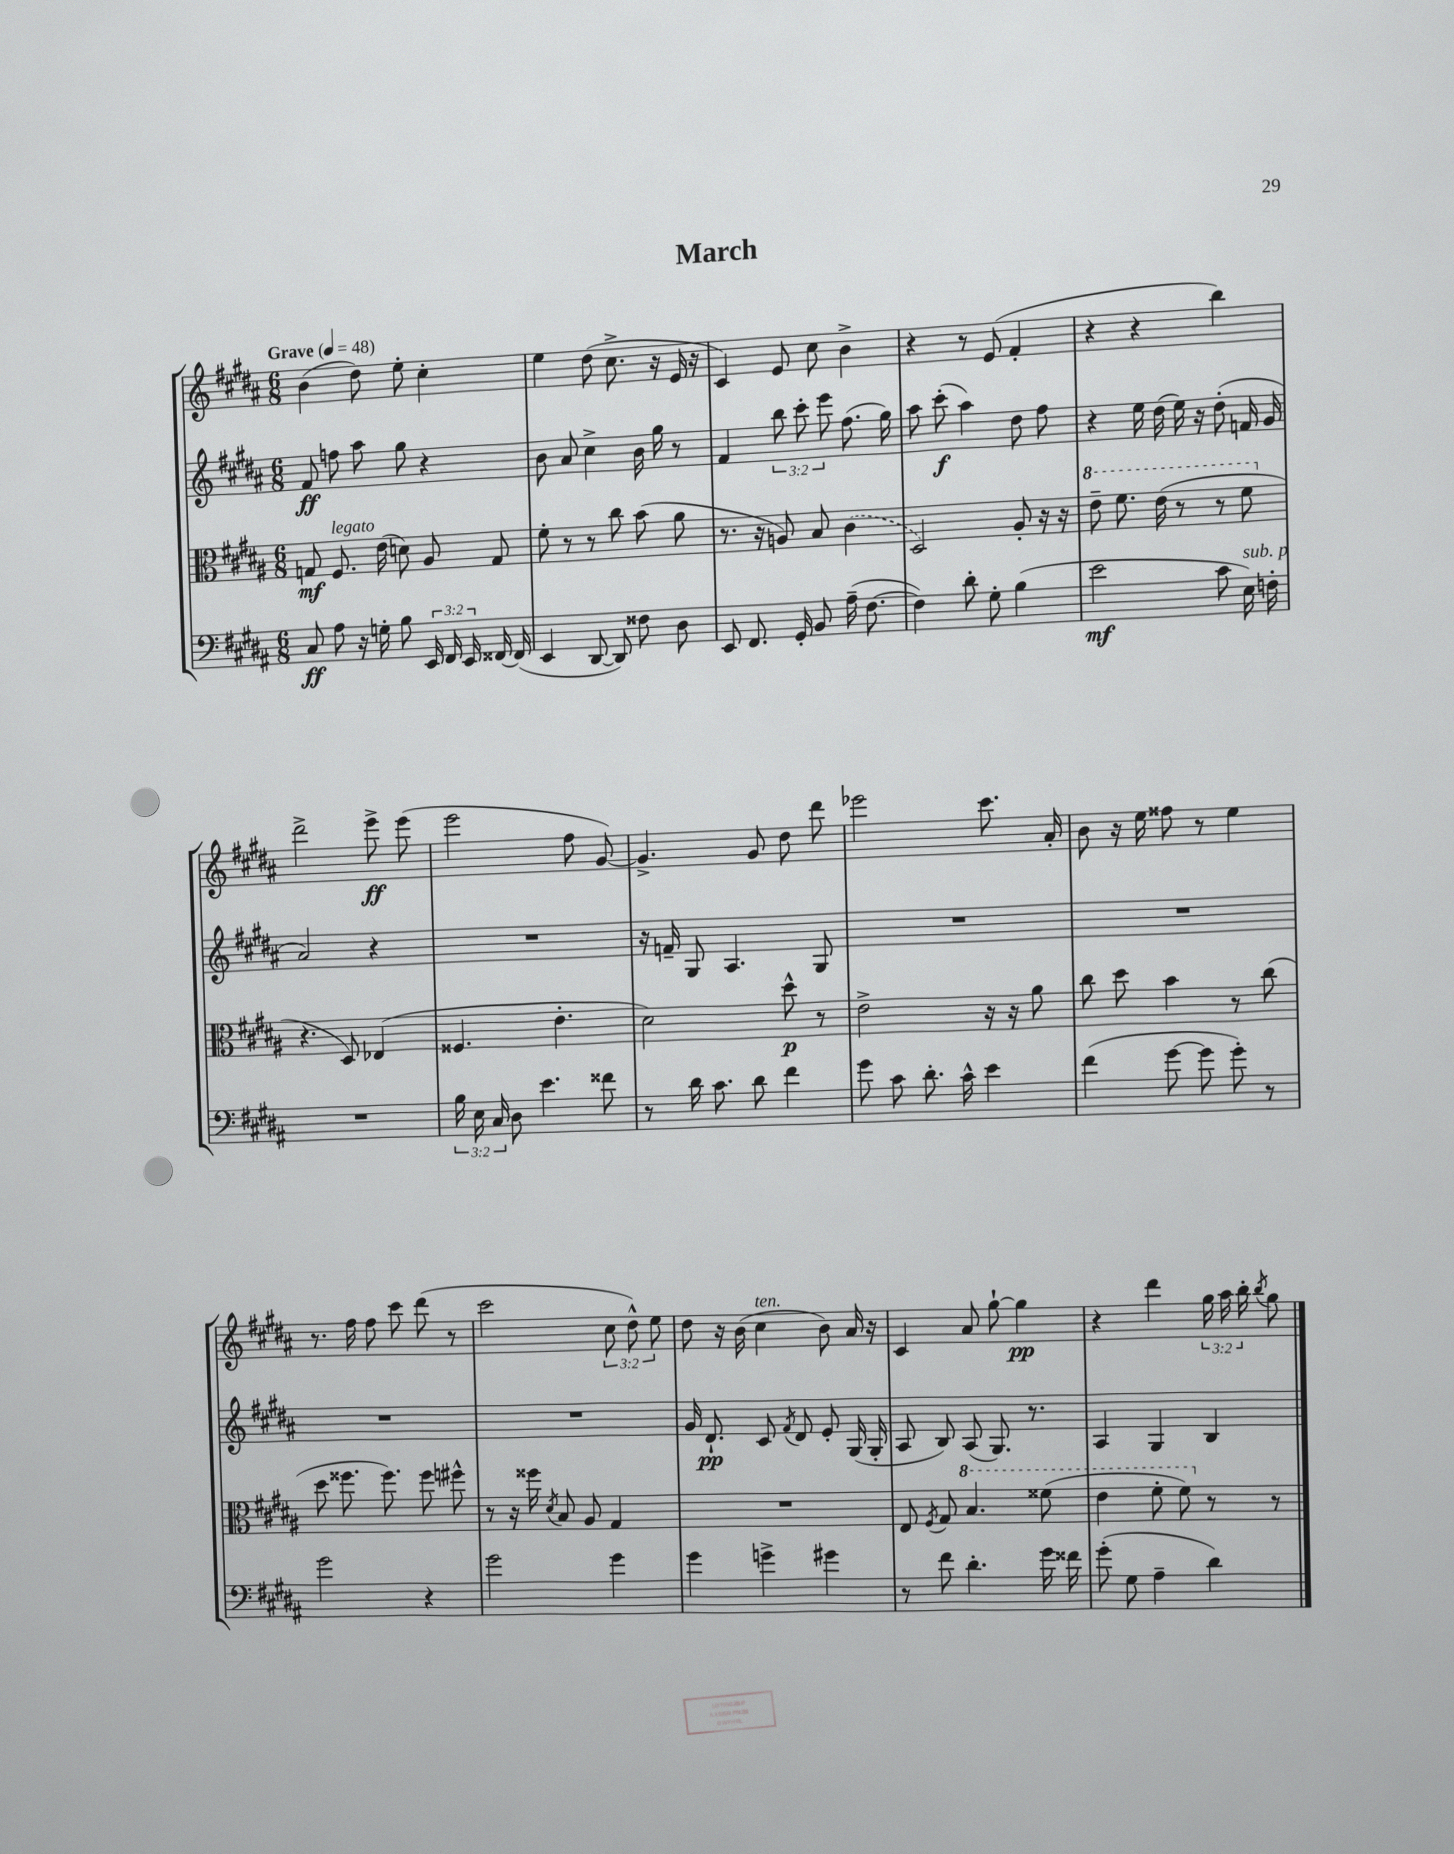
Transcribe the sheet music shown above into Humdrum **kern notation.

**kern	**kern	**kern	**kern
*staff4	*staff3	*staff2	*staff1
*clefF4	*clefC3	*clefG2	*clefG2
*k[f#c#g#d#a#]	*k[f#c#g#d#a#]	*k[f#c#g#d#a#]	*k[f#c#g#d#a#]
*M6/8	*M6/8	*M6/8	*M6/8
*MM48	*MM48	*MM48	*MM48
8C#/	8G/	8f#/	(4b\
8A#\	8.F#/	8ff\	.
16r	.	8aa#\	8dd#\)
16G'\	(16e\	.	.
8B\	8d\)	8gg#\	8ee'\
24EE/	8A#/	4r	4cc#'\
24FF#/	.	.	.
24EE/	.	.	.
[16FF##/	8G/	.	.
(16FF##/]	.	.	.
=	=	=	=
4EE/	8f#'\	8b\	4ee\
.	8r	8a#/	.
[8DD#/	8r	4cc#^\	(8dd#\
8DD#/])	8cc#\	.	8.cc#^\
8F##\	(8b\	16b\	.
.	.	16gg#\	16r
8D#\	8a#\	8r	16e/
.	.	.	16r
=	=	=	=
8EE/	8.r	4f#/	4c#/)
8.FF#/	.	.	.
.	16r	.	.
.	8A/)	12bb\	8e/
16GG#'/	.	.	.
.	.	12ccc#'\	.
8BB/	8B/	.	8cc#\
.	.	12eee\	.
(16A#~\	(4c#\	(8.ff#\	4b^\
[8.F#\	.	.	.
.	.	16gg#\)	.
=	=	=	=
4F#\])	2D#/)	8aa#\	4r
.	.	(8ccc#'\	.
8d#'\	.	4aa#\)	8r
8G#'\	.	.	(8e/
(4B\	8A#'/	8dd#\	4f#'/
.	16r	8ff#\	.
.	16r	.	.
=	=	=	=
2e\	8ee~\	4r	4r
.	8.ff#\	.	.
.	.	16ee\	4r
.	(16ee\	(16dd#\	.
.	8r	16ee\)	.
.	.	16r	.
8c#\	8r	(8dd#'\	4bb\)
16E\)	8ff#\	16f/	.
16F'\	.	16g#/	.
=	=	=	=
2.r	4.r	2a#/)	2ddd#^\
.	8D#/)	.	.
.	(4E-/	4r	8eee^\
.	.	.	(8eee\
=	=	=	=
24B\	4.F##/	2.r	2eee\
24E\	.	.	.
24C#/	.	.	.
8D#\	.	.	.
4.e\	.	.	.
.	4.e'\	.	.
.	.	.	8ff#\
8f##\	.	.	[8g#/)
=	=	=	=
8r	2d#\)	16r	4.g#^/]
.	.	16f~/	.
16d#\	.	8G#/	.
8.c#\	.	.	.
.	.	4.A#/	.
8d#\	.	.	8g#/
4f#\	8dd#^^\	.	8dd#\
.	8r	8G#/	8ddd#\
=	=	=	=
8g#\	2e^\	2.r	2eee-\
8c#\	.	.	.
8.d#'\	.	.	.
16c#^^\	.	.	.
4e\	16r	.	8.ccc#\
.	16r	.	.
.	8a#\	.	.
.	.	.	16a#'/
=	=	=	=
(4f#\	8cc#\	2.r	8b\
.	8dd#\	.	16r
.	.	.	16ee\
[8g#\	4b\	.	8ff##\
8g#\]	.	.	8r
8g#'\)	8r	.	4ee\
8r	(8cc#\	.	.
=	=	=	=
2g#\	8dd#\	2.r	8.r
.	8.ff##\	.	.
.	.	.	16ff#\
.	.	.	8ff#\
.	8.ff##\)	.	.
.	.	.	8ccc#\
4r	8ff##\	.	(8ddd#\
.	8ff#^^\	.	8r
=	=	=	=
2g#\	8r	2.r	2ccc#\
.	16r	.	.
.	16ff##\	.	.
.	8qd#/	.	.
.	8B/	.	.
.	8A#/	.	.
4g#\	4G#/	.	12cc#\
.	.	.	12dd#^^\)
.	.	.	12ee\
=	=	=	=
4g#\	2.r	16g#/	8dd#\
.	.	8.d#`/	.
.	.	.	16r
.	.	.	(16b\
4g^\	.	8c#/	4cc#\
.	.	8qf#/	.
.	.	8d#/	.
4g#\	.	8e'/	8b\)
.	.	(16G#/	16a#/
.	.	16G#'/	16r
=	=	=	=
8r	8E/	8A#/	4c#/
.	8qF#/	.	.
8f#\	8G#/	8B/)	.
4.d#'\	4.b/	(8A#/	8a#/
.	.	8.G#/)	[8gg#`\
.	.	.	4gg#\]
.	.	8.r	.
16g#\	(8ff##\	.	.
16f##\	.	.	.
=	=	=	=
(8g#'\	4ee\	4A#/	4r
8G#\	.	.	.
4A#~\	8ff#'\	4G#/	4ddd#\
.	8ff#\)	.	.
4d#\)	8r	4B/	24gg#\
.	.	.	24aa#\
.	.	.	24bb'\
.	.	.	8qbb/
.	8r	.	8gg#\
==	==	==	==
*-	*-	*-	*-
